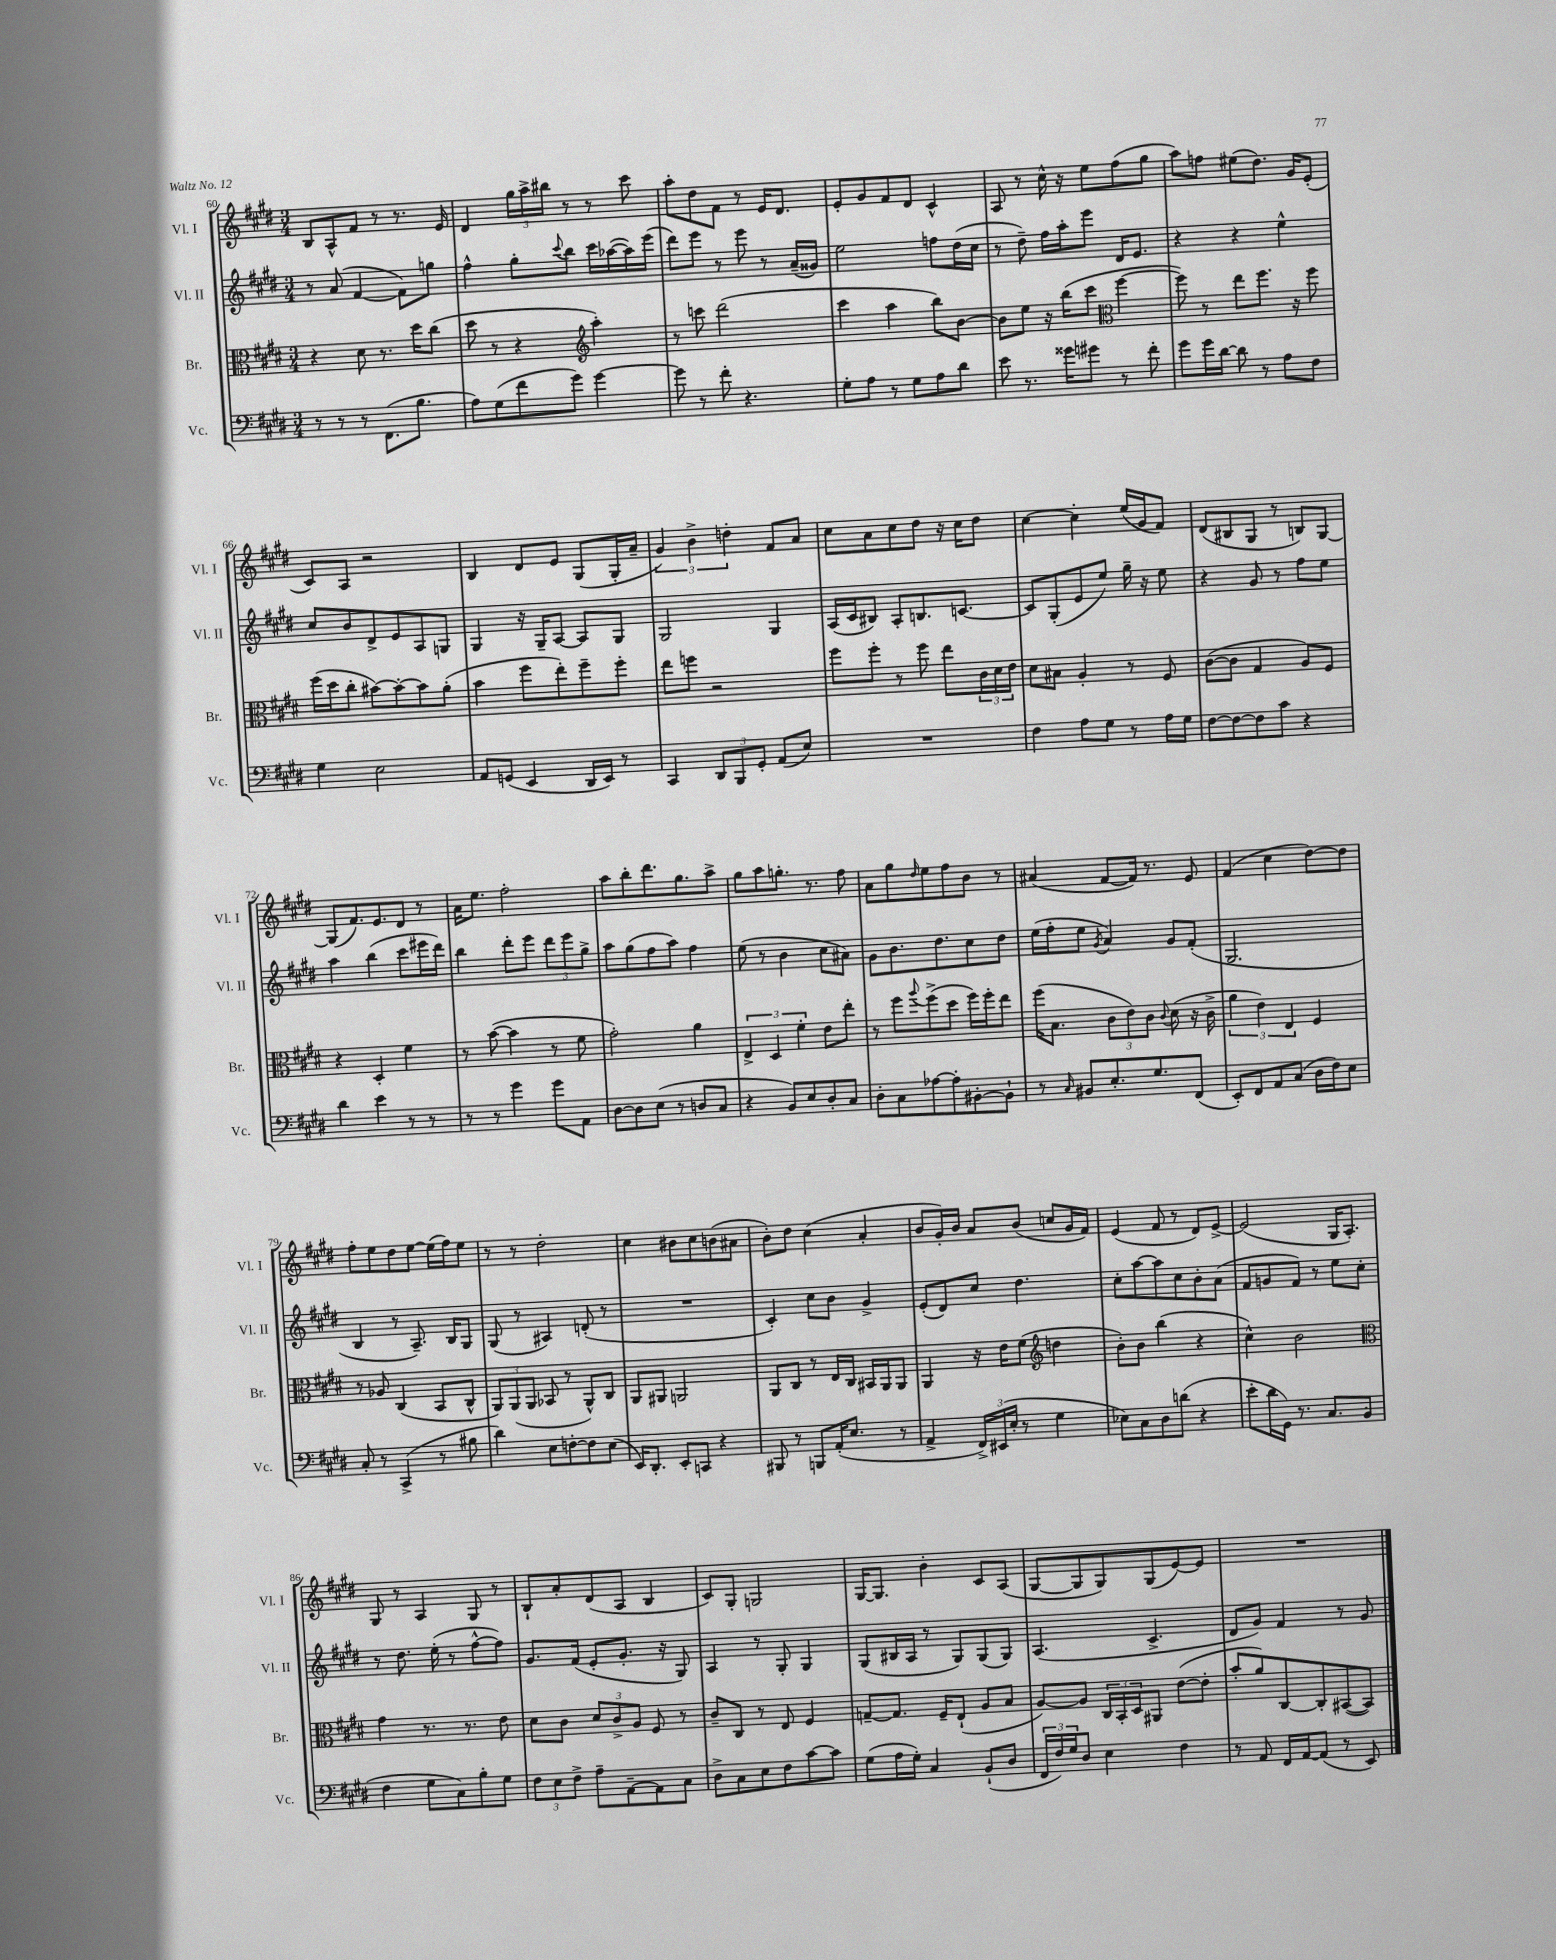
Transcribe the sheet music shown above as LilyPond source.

<<
\new StaffGroup <<
\new Staff = "s0" \with { instrumentName = "Vl. I" shortInstrumentName = "Vl. I" } {
    \clef treble \key e \major \numericTimeSignature \time 3/4
    b8 a8-^ fis'8 r8 r8. e'16 |
    dis'4 \tuplet 3/2 { gis''16 a''16-> bis''16 } r8 r8 cis'''8 |
    a''8-. dis''8 fis'8 r8 e'16 dis'8. |
    e'8-. gis'8 fis'8 dis'8 cis'4-^ |
    a8 r8 cis''16-^ r16 e''8 fis''8( gis''8 |
    a''8) f''8 eis''8( dis''8.) gis'16 e'8-.( |
    cis'8) a8 r2 |
    b4 dis'8 e'8 gis8( gis16-. a'16-- |
    \tuplet 3/2 { gis'4) b'4-> d''4-. } fis'8 a'8 |
    cis''8 a'8 cis''8 dis''8 r16 cis''16 dis''8 |
    cis''4~ cis''4-. e''16( gis'16 fis'8) |
    dis'8( bis8 gis8 r8 b8) gis8~ |
    gis8( fis'8.) e'8. dis'8 r8 |
    a'16 e''8. fis''2-. |
    a''8 b''8-. dis'''8. gis''8. a''8-> |
    gis''8 a''8 g''8.-. r8. fis''8 |
    a'8 gis''8 \grace { dis''16 } e''8 fis''8 b'8 r8 |
    ais'4( fis'8~ fis'16) r8. e'8 |
    fis'4( cis''4 dis''8~) dis''8 |
    fis''8-. e''8 dis''8 e''8~ e''16( fis''16) e''8 |
    r8 r8 dis''2-. |
    cis''4 bis'8 cis''8 b'8( ais'8 |
    b'8-.) dis''8 cis''4( a'4-. |
    b'8 gis'16-.) b'16 a'8 b'8( c''8 gis'16 fis'16) |
    e'4( fis'8 r8 dis'8) e'8~-> |
    e'2( gis16 a8.-.) |
    gis8 r8 a4 gis8 r8 |
    b8-! a'8-. dis'8( a8 b4 |
    cis'8) gis8-. g2 |
    gis16~ gis8. b'4-. cis'8 a8( |
    gis8~ gis8 gis8) gis8( e'8~) e'8 |
    R2. \bar "|." |
}
\new Staff = "s1" \with { instrumentName = "Vl. II" shortInstrumentName = "Vl. II" } {
    \clef treble \key e \major \numericTimeSignature \time 3/4
    r8 a'8( fis'4~ fis'8) g''8 |
    fis''4-^ gis''8-. \appoggiatura { cis'''8 } b''8 cis'''16 aes''16~( aes''16) e'''16( |
    dis'''8) e'''8 r8 e'''8 r8 a'16--( gisis'16) |
    e''2 f''8 dis''16( cis''16 |
    r8 dis''8--) fis''16 a''16-. e'''8 dis'16 e'8. |
    r4 r4 e''4-^ |
    cis''8 b'8 dis'8-> e'8 a8 g8 |
    gis4 r16 gis16-- a8~ a8 gis8 |
    gis2 gis4 |
    a16( cis'16 bis8) a8-. b8. c'8.~ |
    c'8 gis8-.( e'8 e''8) gis''16-- r16 e''8 |
    r4 gis'8 r8 fis''8 e''8 |
    a''4 b''4( cis'''8 eis'''16 dis'''16) |
    b''4 dis'''8-. e'''8 \tuplet 3/2 { dis'''8 e'''8 gis''8-> } |
    a''8 gis''8( fis''8 a''8) fis''4 |
    e''8( r8 b'4 cis''8 ais'8) |
    gis'8 b'8. dis''8. cis''8 dis''8 |
    e''16( fis''16-. e''8 \acciaccatura { gis'8 } a'4) gis'8 fis'8-.( |
    gis2. |
    b4 r8 a8.--) b16 gis8 |
    gis8( r8 ais4) d'8-.( r8 |
    R2. |
    cis'4-.) cis''8 b'8 gis'4-> |
    e'8-.( dis'8) cis''8 dis''4. |
    cis''8-. a''8~ a''8 cis''8 b'8-. a'8( |
    fis'8 g'8 fis'8) r8 e''8 cis''8-. |
    r8 dis''8. e''16-.( r8 fis''8~-^ fis''8) |
    gis'8. fis'16( e'8-. gis'8.-. r16 gis8) |
    a4 r8 gis8-. gis4 |
    gis8( bis16 a16 r8 gis8) gis8( gis8) |
    a4.( cis'4.-> |
    dis'8 gis'8) fis'4 r8 gis'8 \bar "|." |
}
\new Staff = "s2" \with { instrumentName = "Br." shortInstrumentName = "Br." } {
    \clef alto \key e \major \numericTimeSignature \time 3/4
    r4 dis'8 r8. dis''16 cis''8( |
    dis''8 r8 r4 \clef treble a''4-.) |
    r8 c'''8 dis'''2( |
    cis'''4 a''4 b''8) b'8~ |
    b'8 e''8 r16 b''16( cis'''8 \clef alto fis''4~ |
    fis''8) r8 e''8 fis''8. r16 fis''8 |
    fis''16( dis''16 cis''8-. bis'8~) bis'8~-. bis'8 a'8-.( |
    b'4 fis''8 e''8-.) fis''8-- fis''8-. |
    e''8 f''8 r2 |
    fis''8 fis''8-. r8 fis''8 e''8 \tuplet 3/2 { cis'16 dis'16 e'16 } |
    dis'8 bis8 a4-. r8 fis8 |
    cis'8~( cis'8 gis4 a8) fis8 |
    r4 dis4-. fis'4 |
    r8 b'8~( b'4 r8 fis'8 |
    gis'2-.) a'4 |
    \tuplet 3/2 { e4-> dis4 fis'4-. } e'8 e''8-. |
    r8 fis''8 \appoggiatura { a''8 } fis''8->( dis''8 fis''16) fis''16-. e''8 |
    fis''16( b8. \tuplet 3/2 { cis'8 e'8) cis'8 } \appoggiatura { cis'8 } dis'8( r16 cis'16-> |
    \tuplet 3/2 { a'4 e'4) e4 } fis4 |
    r8 aes8 cis4( b,8 cis8-^ |
    \tuplet 3/2 { a,8) a,8( a,8 } bes,8 r8 a,8-^) cis8 |
    a,8 ais,8 a,2 |
    a,8 cis8 r8 e16 cis16 bis,16 a,16 a,8 |
    a,4 r16 e'16 fis'8( \clef treble d''4 |
    b'8-.) b'8 b''4( r4 |
    cis''4-^) b'2 |
    \clef alto gis'4 r8. r8. e'8 |
    dis'8 cis'8 \tuplet 3/2 { dis'8 cis'8-> a8 } fis8 r8 |
    cis'8-- cis8 r8 e8 fis4 |
    g8~-- g8. fis16-- e8-!( a8 b8 |
    a8~) a8 \tuplet 3/2 { cis16 b,16-. dis16 } ais,8 e'8~( e'8-. |
    b'8-. a'8) cis8~ cis8-. bis,8~( bis,8) \bar "|." |
}
\new Staff = "s3" \with { instrumentName = "Vc." shortInstrumentName = "Vc." } {
    \clef bass \key e \major \numericTimeSignature \time 3/4
    r8 r8 r8 fis,8.( b8. |
    a8) gis8( fis'8 gis'8) gis'4~ |
    gis'8 r8 fis'8-. r4. |
    gis8-. a8 r8 gis8 a8 dis'8 |
    e'8 r8. gisis'16 gis'8 r8 fis'8-. |
    gis'8 gis'16 dis'16~ dis'8 r8 a8 fis8 |
    gis4 e2 |
    a,8 g,8( e,4 dis,16 e,16) r8 |
    cis,4 \tuplet 3/2 { dis,8 b,,8 gis,8-. } a,8( e8) |
    R2. |
    fis4 a8 gis8 r8 a16 gis16 |
    fis8~ fis8~ fis8 cis'8 r4 |
    dis'4 e'4 r8 r8 |
    r8 r8 gis'4 gis'8 a,8 |
    dis8~ dis8 e8( r8 d8 cis8 |
    r4 b,8) e8 dis8-. cis8 |
    dis8-. cis8 aes8~ aes8-. bis,8~-. bis,8-! |
    r8 \grace { cis16 } bis,8 e8.-. gis8. fis,8( |
    e,8-.) fis,8 a,8 cis8( dis16 fis16) e8 |
    cis8-. r8 cis,4->( r8 bis8 |
    dis'4) e8 f8~-. f8 e8( |
    e,16) dis,8.-. e,8-. c,8 r4 |
    bis,,8 r8 b,,8 a,16-.( e8. r8 |
    a,4-> \tuplet 3/2 { fis,16->) eis,16( e16-. } r8 gis4 |
    ees8) cis8 dis8 d'8( r4 |
    e'8-. dis'16 gis,16) r8. cis8. b,8( |
    fis4 gis8 cis8) b8-. gis8 |
    \tuplet 3/2 { fis8 e8 fis8-> } a8-- a,8~-- a,8 cis8 |
    dis8-> cis8 e8 fis8 cis'8~ cis'8 |
    gis8( a16 gis16-.) cis4 b,8-!( dis8 |
    \tuplet 3/2 { fis,16 fis16) gis16 } dis8 e4 fis4 |
    r8 a,8 fis,16 a,16~ a,8( r8 e,8) \bar "|." |
}
>>
>>
\layout { \context { \Score currentBarNumber = #60 } }
